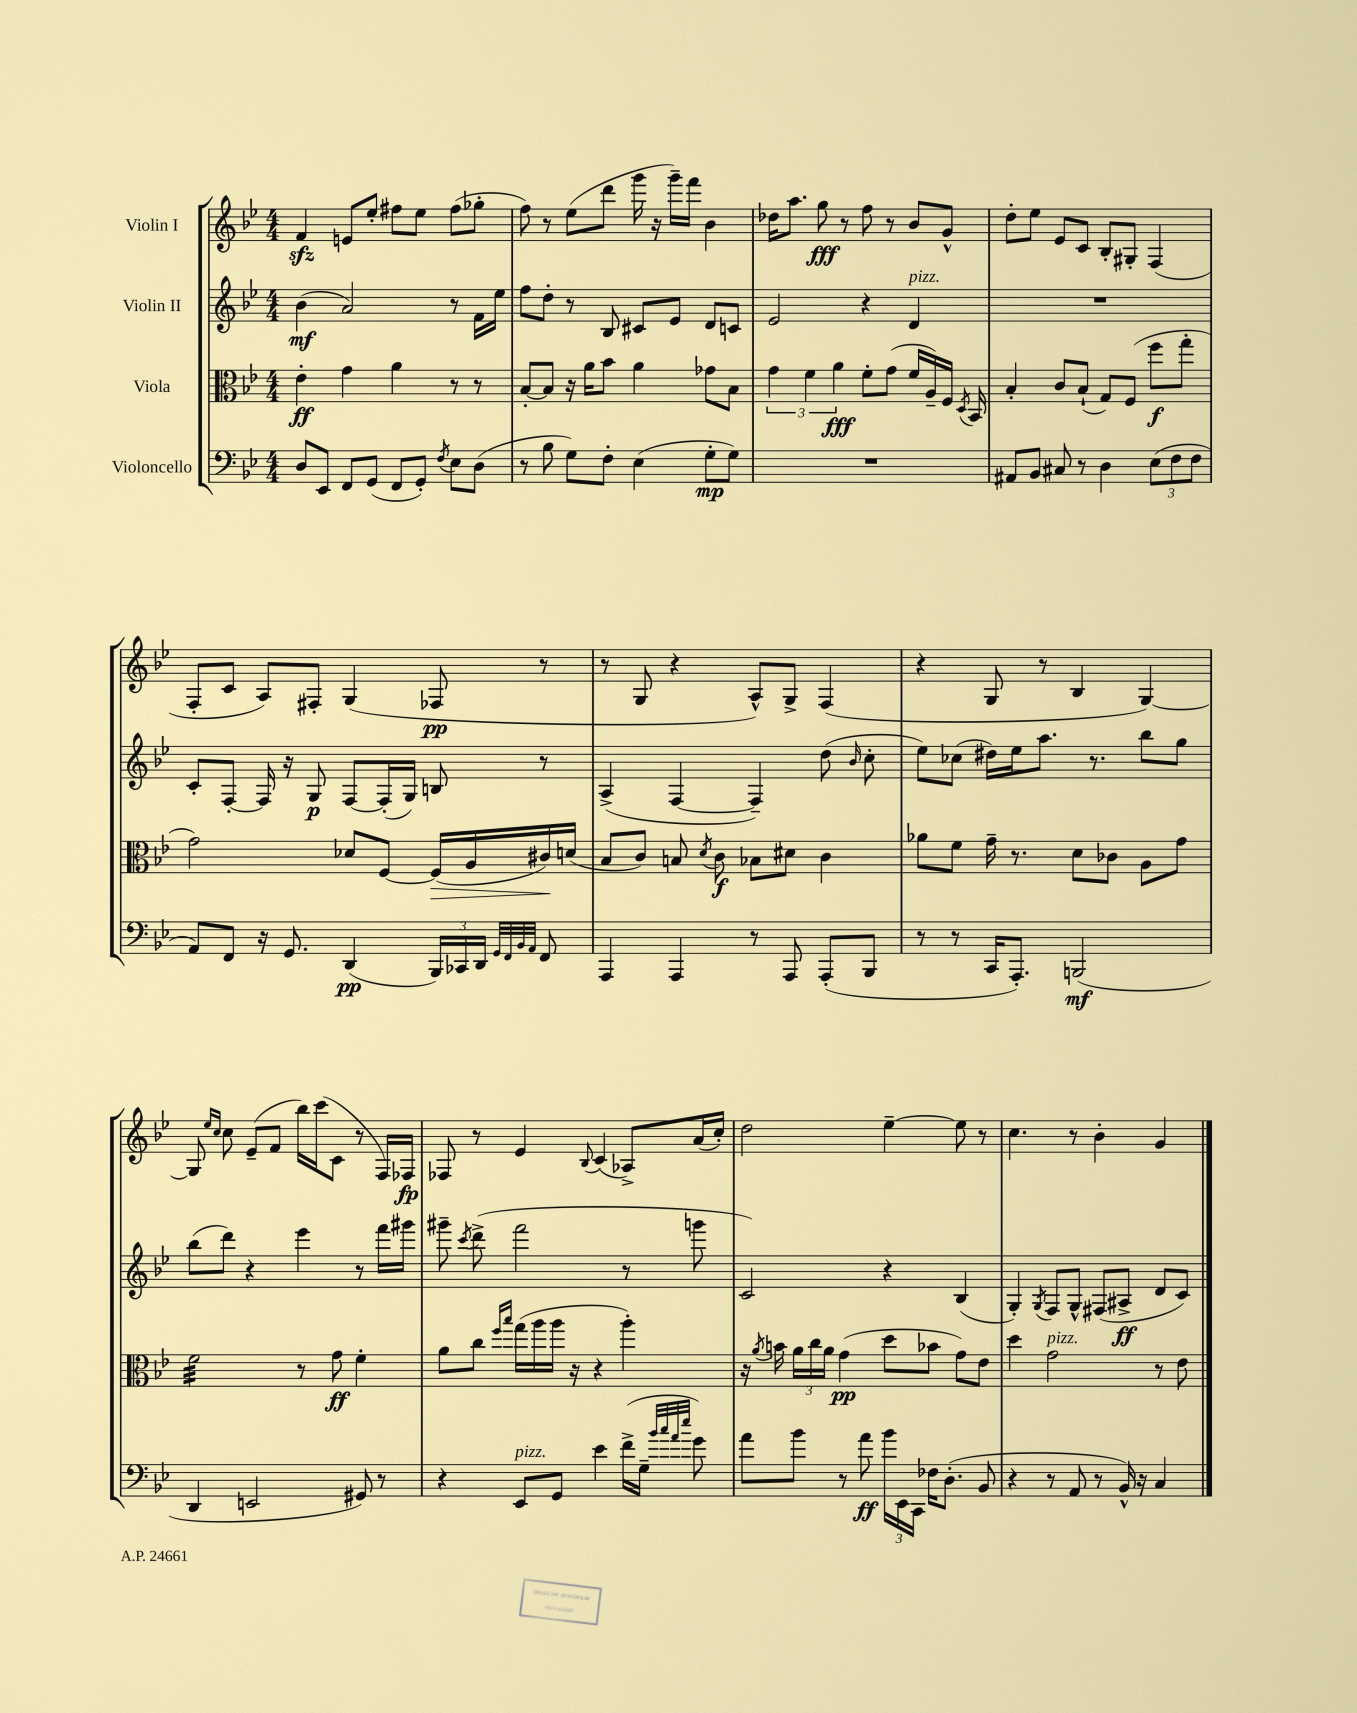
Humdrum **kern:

**kern	**kern	**kern	**kern
*staff4	*staff3	*staff2	*staff1
*clefF4	*clefC3	*clefG2	*clefG2
*k[b-e-]	*k[b-e-]	*k[b-e-]	*k[b-e-]
*M4/4	*M4/4	*M4/4	*M4/4
8D/L	4e-'\	(4b-\	4f/
8EE-/J	.	.	.
8FF/L	4g\	2a/)	8e/L
(8GG/J	.	.	8ee-'/J
8FF/L	4a\	.	8ff#\L
8GG'/J)	.	.	8ee-\J
8qF/	.	.	.
8E-\L	8r	8r	(8ff#\L
(8D\J	8r	16f\LL	8gg-'\J
.	.	16ee-\JJ	.
=	=	=	=
8r	[8B-'/L	8ff\L	8ff\)
8B-\	8B-/]J	8dd'\J	8r
8G\L)	16r	8r	(8ee-\L
.	16a\LK	.	.
8F'\J	8b-\J	8B-/	8ddd\J
(4E-\	4a\	8c#/L	16ggg\
.	.	.	16r
.	.	8e-/J	16ggg~\LL)
.	.	.	16fff\JJ
8G'\L	8g-\L	8d/L	4b-\
8G\J)	8B-\J	8c/J	.
=	=	=	=
1r	6g\	2e-/	16dd-\LK
.	.	.	8.aa\J
.	6f\	.	.
.	.	.	8gg\
.	6a\	.	.
.	.	.	8r
.	8f'\L	4r	8ff\
.	(8g\J	.	8r
.	16f/LL	4d/	8b-/L
.	16A~/)	.	.
.	16F/JJ	.	8g^^/J
.	8qD/	.	.
.	16BB-/	.	.
=	=	=	=
8AA#/L	4B-'/	1r	8dd'\L
8BB-/J	.	.	8ee-\J
8C#/	8c/L	.	8e-/L
8r	(8B-`/J	.	8c/J
4D\	8G/L)	.	8B-'/L
.	(8F/J	.	8G#'/J
(12E-\L	8ff\L	.	(4F/
12F\	.	.	.
.	8gg'\J	.	.
12F\J	.	.	.
=	=	=	=
8AA/L)	2g\)	8c'/L	8F'/L
8FF/J	.	[8F'/J	8c/J
16r	.	16F/]	8A/L)
8.GG/	.	16r	.
.	.	8G/	8F#'/J
(4DD/	8d-/L	[8F/L	(4G/
.	[8F/J	(16F'/]L	.
.	.	16G/JJ)	.
24BBB-/LL)	(16F/]LL	8B/	8F-/
24CC-/	.	.	.
.	16A/	.	.
24DD/JJ	.	.	.
32qqGG/LLL	.	.	.
32qqFF/	.	.	.
32qqBB-/	.	.	.
32qqAA/JJJ	.	.	.
8FF/	16c#/)	8r	8r
.	(16d/JJ	.	.
=	=	=	=
4AAA/	8B-/L	(4A^/	8r
.	8c/J)	.	8G/
4AAA/	8B/	[4F/	4r
.	8qd/	.	.
.	8c\	.	.
8r	8B-\L	4F~/])	8A^^/L)
8AAA/	8d#\J	.	8G^/J
(8AAA'/L	4c\	(8dd\	(4F/
.	.	16qqb-/	.
8BBB-/J	.	8cc'\	.
=	=	=	=
8r	8a-\L	8ee-\L)	4r
8r	8f\J	(8cc-\J	.
16CC/LK	16g~\	16dd#\LL)	8G/
8.AAA'/J)	8.r	16ee-\J	.
.	.	8.aa\J	8r
(2BBB/	8d\L	.	4B-/
.	.	8.r	.
.	8c-\J	.	.
.	8A\L	8bb-\L	[4G/)
.	8g\J	8gg\J	.
=	=	=	=
4DD/	2f\	(8bb-\L	8G/]
.	.	.	16qqee-/LL
.	.	.	16qqcc/JJ
.	.	8ddd\J)	8cc\
2EE/	.	4r	(8e-~/L
.	.	.	8f/J
.	8r	4eee-\	16bb-\LL)
.	.	.	(16ccc\J
.	8g\	.	8c\J
8GG#/)	4f'\	8r	8r
8r	.	16fff\LL	16F/LL)
.	.	16ggg#\JJ	16F-/JJ
=	=	=	=
4r	8a\L	8ggg#~\	8F-/
.	.	8qccc/	.
.	8cc\J	(8ddd^\	8r
.	16qqff/LL	.	.
.	16qqbb-/JJ	.	.
8EE-/L	(16gg\LL	2fff\	4e-/
.	16aa\	.	.
8GG/J	16aa\JJ	.	.
.	16r	.	.
.	.	.	8qqB-/
4e-\	4r	.	(4c/
(16f^\LL	4aa'\)	8r	8A-^/L)
16G~\JJ	.	.	.
32qqb-/LLL	.	.	.
32qqcc/	.	.	.
32qqa/	.	.	.
32qqee-/JJJ	.	.	.
8g\)	.	8ggg\	(16a/L
.	.	.	16cc'/JJ)
=	=	=	=
8a\L	16r	2c/)	2dd\
.	8qa/	.	.
.	16b\	.	.
8b-\J	24a\LL	.	.
.	24cc\	.	.
.	24a\JJ	.	.
8r	(4g\	.	.
8a\	.	.	.
24b-\LL	8dd\L	4r	[4ee-~\
24EE-\	.	.	.
24CC\JJ	.	.	.
16F-\LK	8b-\J	.	.
(8.D'\J	.	.	.
.	8g\L)	(4B-/	8ee-\]
8BB-/	8e-\J	.	8r
=	=	=	=
4r	4dd\	4G'/)	4.cc\
.	.	8qG/	.
8r	2g\	8F/L	.
8AA/	.	8G^^/J	8r
8r	.	(8F#/L	4b-'\
16BB-^^/)	.	8A#^/J	.
16r	.	.	.
4C/	8r	8d/L	4g/
.	8e-\	8c/J)	.
==	==	==	==
*-	*-	*-	*-
